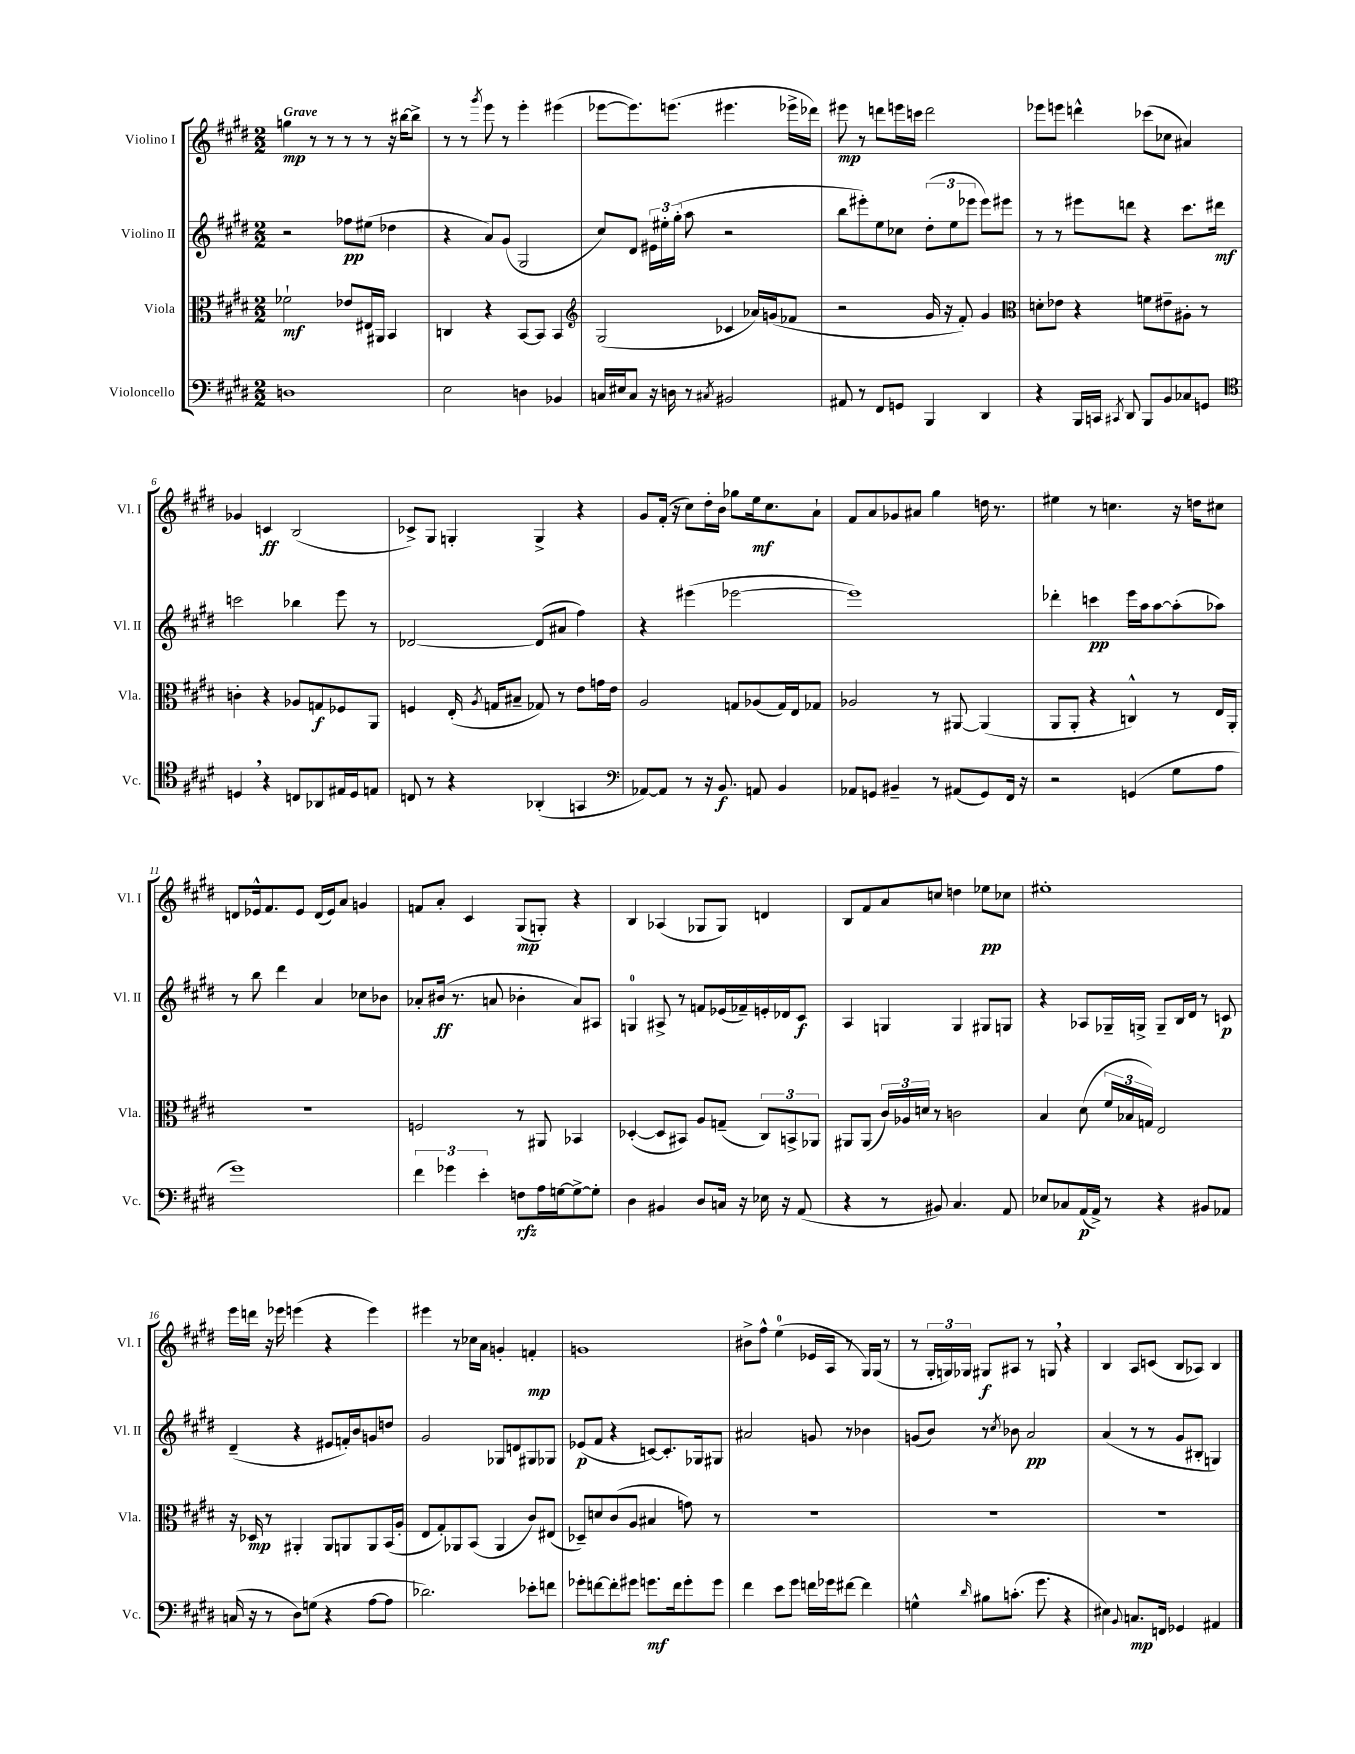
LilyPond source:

<<
\new StaffGroup <<
\new Staff = "s0" \with { instrumentName = "Violino I" shortInstrumentName = "Vl. I" } {
    \clef treble \key e \major \numericTimeSignature \time 2/2 \tempo "Grave"
    \autoBeamOff g''4\mp r8 r8 r8 r8 r16 bis''16[~ bis''8]-> |
    r8 r8 \acciaccatura { gis'''8 } e'''8 r8 e'''4-. eis'''4( |
    ees'''8[~ ees'''8.) e'''8.]( eis'''4. ees'''16[-> des'''16]) |
    eis'''8\mp r8 d'''8[ e'''16 c'''16] d'''2 |
    ees'''8[ e'''8] d'''4-^ ces'''8[( ces''8] ais'4) |
    ges'4 c'4\ff b2( |
    ces'8[->) gis8] g4-. g4-> r4 |
    gis'8[ fis'16]-.( r16 cis''8[) dis''16-. b'16] ges''8[ e''16\mf cis''8. a'8]-! |
    fis'8[ a'8 ges'8 ais'8] gis''4 d''16 r8. |
    eis''4 r8 c''4. r16 d''16[ cis''8] |
    d'8[ ees'16-^ fis'8. ees'8] d'16[( ees'16) a'8] g'4 |
    f'8[ a'8]-. cis'4 gis8[\mp( g8]-.) r4 |
    b4 aes4( ges8[ ges8]) d'4 |
    b8[ fis'8 a'8 c''8] d''4 ees''8[\pp ces''8] |
    eis''1-. |
    e'''16[ d'''16] r16 ees'''16 e'''4( r4 e'''4) |
    eis'''4 r8 ces''16[ a'16] g'4-. f'4-.\mp |
    g'1 |
    bis'8[-> fis''8]-^ e''4-0( ees'16[ a16] r8 gis16[) gis16]( r8 |
    r8 \tuplet 3/2 { gis16[-. g16) ges16] } gis8[\f ais8] r8 g8 \breathe r4 |
    b4 a8[ c'8]( b8[ aes8]) b4 \bar "|." |
}
\new Staff = "s1" \with { instrumentName = "Violino II" shortInstrumentName = "Vl. II" } {
    \clef treble \key e \major \numericTimeSignature \time 2/2
    \autoBeamOff r2 fes''8[\pp eis''8]( des''4 |
    r4 a'8[) gis'8]( gis2 |
    cis''8[) dis'8] \tuplet 3/2 { eis'16[ eis''16-. gis''16]-.( } a''8 r2 |
    b''8[ eis'''8-.) e''8 ces''8] \tuplet 3/2 { dis''8[-.( e''8 ees'''8] } ees'''8[) eis'''8] |
    r8 r8 eis'''8[ d'''8] r4 cis'''8.[ dis'''16]\mf |
    c'''2 bes''4 e'''8 r8 |
    des'2~ des'8[( ais'8] fis''4) |
    r4 eis'''4( ees'''2~ |
    ees'''1) |
    des'''4-. c'''4\pp e'''16[ a''16 a''8~ a''8-.( aes''8]) |
    r8 b''8 dis'''4 a'4 ces''8[ bes'8] |
    aes'8[-. bis'16]\ff( r8. a'8 bes'4-. a'8[) ais8] |
    g4-0 ais8-> r8 f'8[ ees'16( fes'16--) e'16-. des'16 cis'8]\f |
    a4 g4 g4 gis8[ g8] |
    r4 aes8[ ges16-- g16]-> g8[-- b16 dis'16] r8 c'8\p |
    dis'4--( r4 eis'8[ f'16-.) b'16 g'8 d''8] |
    gis'2 ges8[ d'8 gis8 ges8] |
    ees'8[\p( fis'8] r4 c'8[~) c'8.-. ges16 gis8] |
    ais'2 g'8 r8 bes'4 |
    g'8[( b'8]) r8 \acciaccatura { cis''8 } bes'8 a'2\pp |
    a'4( r8 r8 gis'8[ bis8]-. g4) \bar "|." |
}
\new Staff = "s2" \with { instrumentName = "Viola" shortInstrumentName = "Vla." } {
    \clef alto \key e \major \numericTimeSignature \time 2/2
    \autoBeamOff fes'2-!\mf ees'8[ eis16 ais,16] b,4 |
    c4 r4 b,8[~ b,8] b,4 |
    \clef treble gis2( ces'4 aes'16[) g'16( fes'8] |
    r2 gis'16 r16 fis'8-.) gis'4 |
    \clef alto d'8[-. ees'8] r4 f'8[ eis'8-- ais8]-. r8 |
    c'4-. r4 aes8[ g8\f fes8 a,8] |
    f4 e16-.( \acciaccatura { a8 } g16[ bis8]-- ges8) r8 e'8[ g'16 e'16] |
    a2 g8[ aes8( g16) e16 ges8] |
    aes2 r8 ais,8~ ais,4( |
    a,8[ a,8]-. r4 c4-^) r8 e16[ a,16]-. |
    R1 |
    f2 r8 ais,8 bes,4 |
    des4~-.( des8[ bis,8]) a8[ g8]--( \tuplet 3/2 { cis8[) b,8-> aes,8] } |
    ais,8[ ais,8]( \tuplet 3/2 { cis'16[) aes16 d'16] } r8 c'2 |
    b4 dis'8( \tuplet 3/2 { fis'16[ bes16 g16]) } e2 |
    r16 des16\mp r8 ais,4-. ais,8[ a,8 a,8 b,16( a16]-. |
    e8[ gis8-.) aes,8 b,8]( aes,4 cis'8[) eis8]( |
    des8[--) d'8 cis'8( a8] bis4 g'8) r8 |
    R1 |
    R1 |
    R1 \bar "|." |
}
\new Staff = "s3" \with { instrumentName = "Violoncello" shortInstrumentName = "Vc." } {
    \clef bass \key e \major \numericTimeSignature \time 2/2
    \autoBeamOff d1 |
    e2 d4 bes,4 |
    c16[ eis16 c8] r16 d16 r8 \acciaccatura { cis8 } bis,2 |
    ais,8 r8 fis,8[ g,8] b,,4 dis,4 |
    r4 b,,16[ c,16] \acciaccatura { cis,8 } dis,8 b,,8[ b,8 ces8 g,8] |
    \clef tenor d4 \breathe r4 c8[ aes,8 eis16 d16 e8] |
    c8 r8 r4 aes,4-.( g,4 |
    \clef bass aes,8[~) aes,8] r8 r16 b,8.\f a,8 b,4 |
    aes,8[ g,8] bis,4-- r8 ais,8[( g,8) fis,16] r16 |
    r2 g,4( gis8[ a8] |
    gis'1) |
    \tuplet 3/2 { fis'4 ges'4 e'4-. } f8[\rfz a16 g16~ g8~-> g8]-. |
    dis4 bis,4 dis8[ c16] r16 ees16 r16 a,8( |
    r4 r8 bis,8) cis4. a,8 |
    ees8[ ces8 a,16\p( a,16]->) r8 r4 bis,8[ aes,8] |
    c16( r16 r8 dis8[) g8]( r4 a8[~ a8] |
    des'2.) ees'8[-. f'8] |
    ges'8[-. f'8~ f'8-. gis'8] g'8.[\mf f'16 g'8-. g'8] |
    fis'4 e'8[ gis'8] f'16[ ges'16 fis'8]~ fis'4 |
    g4-^ \grace { dis'16 } bis8[ c'8.]-.( gis'8. r4 |
    eis4) \appoggiatura { b,8 } c8.[\mp f,16] ges,4 ais,4 \bar "|." |
}
>>
>>
